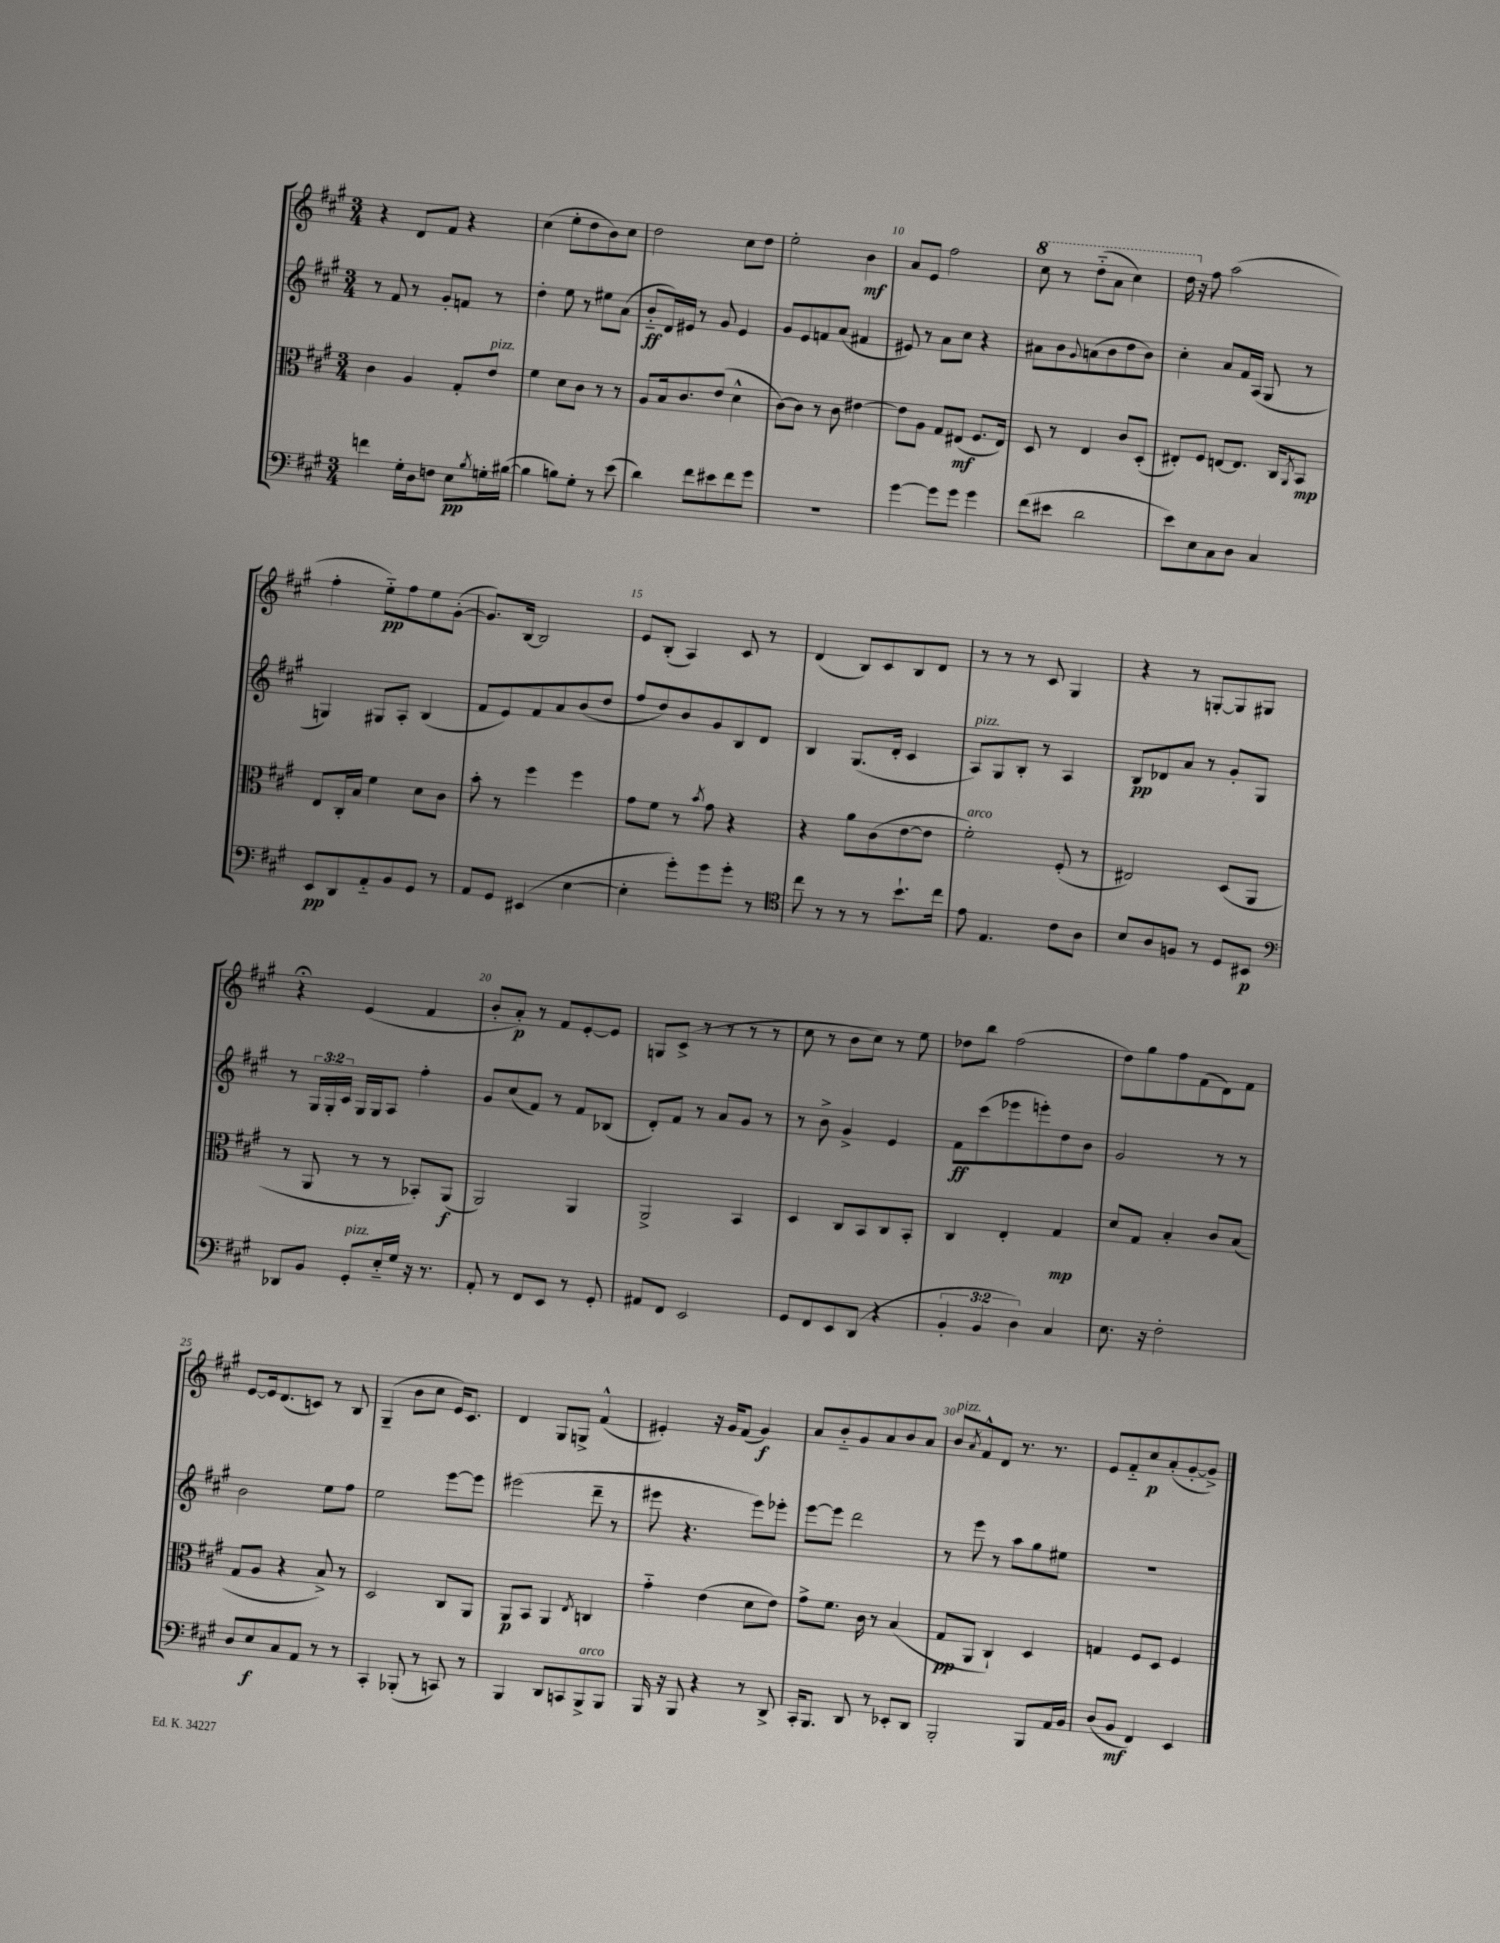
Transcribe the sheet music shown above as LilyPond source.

<<
\new StaffGroup <<
\new Staff = "s0" {
    \clef treble \key a \major \numericTimeSignature \time 3/4
    r4 d'8 fis'8 r4 |
    cis''4( e''8-. d''8 b'8) cis''8 |
    d''2 cis''8 d''8 |
    e''2-. b'4\mf |
    a'8 e'8 fis''2 |
    \ottava #1 cis'''8 r8 d'''8-_( a''8 cis'''4) |
    d'''16 \ottava #0 r16 fis''8 a''2( |
    fis''4-. e''8-_\pp) fis''8 e''8 gis'8~-.( |
    gis'8.) b16~ b2 |
    e'8 b8-.( a4) cis'8 r8 |
    d'4( b8) cis'8 b8 d'8 |
    r8 r8 r8 cis'8 gis4 |
    r4 r8 g8~-. g8 gis8 |
    r4\fermata e'4( fis'4 |
    b'8-. a'8-.\p) r8 fis'8 e'8~-. e'8 |
    g8 cis'8->( r8 r8 r8 r8 |
    cis''8 r8 b'8 cis''8) r8 e''8 |
    des''8 b''8 fis''2( |
    d''8) gis''8 fis''8 fis'8( d'8) fis'8 |
    e'8~ e'16 d'8.( c'8) r8 b8 |
    gis4--( b'8 cis''8 e'16) cis'8. |
    d'4 gis8 g8-> fis'4-^( |
    eis'4-.) r16 gis'16 fis'8( gis'4\f) |
    a'8 b'8-_ gis'8 a'8 b'8 a'8 |
    b'8^\markup { \italic "pizz." } \acciaccatura { a'8 } fis'8-^ d'8 r8. r8. |
    e'8 fis'8-_ cis''8\p a'8-.( gis'8~-. gis'8->) \bar "|." |
}
\new Staff = "s1" {
    \clef treble \key a \major \numericTimeSignature \time 3/4 \override Staff.TupletNumber.text = #tuplet-number::calc-fraction-text
    r8 fis'8 r8 gis'8-. f'8 r8 |
    d''4-. e''8 r8 eis''8 a'8( |
    b'8-_\ff d'16) eis'16 r8 gis'8 eis'4 |
    gis'8 e'8 f'8 a'8( fis'4 |
    eis'8) r8 a'8 cis''8 r4 |
    ais'8 b'8 \appoggiatura { gis'8 } a'8( b'8 d''8 b'8) |
    cis''4-. a'8 fis'16 a16( gis8 r8 |
    g4) gis8 a8-. b4( |
    fis'8 e'8) fis'8 a'8 b'8( d''8 |
    fis''8 d''8) b'8 gis'8 b8 d'8 |
    b4 gis8.( d'16-. cis'4 |
    a8^\markup { \italic "pizz." }) gis8 b8-. r8 a4 |
    b8\pp des'8 a'8 r8 gis'8-. gis8 |
    r8 \tuplet 3/2 { gis16 gis16-. cis'16 } gis16 gis16 a8 fis''4-. |
    gis'8 cis''8( fis'8) r8 fis'8 bes8( |
    d'8-.) fis'8 r8 a'8 gis'8 r8 |
    r8 b'8-> gis'4-> e'4 |
    fis'8\ff cis'''8( ees'''8 e'''8-.) d''8 b'8 |
    gis'2 r8 r8 |
    b'2 e''8 fis''8 |
    e''2 e'''8~ e'''8 |
    eis'''2( d'''8-- r8 |
    eis'''8 r4. eis'''8) ees'''8-. |
    e'''8~ e'''8 d'''2 |
    r8 e'''8 r8 a''8 gis''8 eis''8 |
    R2. \bar "|." |
}
\new Staff = "s2" {
    \clef alto \key a \major \numericTimeSignature \time 3/4
    cis'4 a4 gis8-. e'8^\markup { \italic "pizz." } |
    fis'4 d'8 cis'8 r8 r8 |
    a8 b16 cis'8. e'8( d'4-^ |
    cis'8~) cis'8 r8 cis'8 eis'4~ |
    eis'8 a8 gis8 eis8\mf( fis8. eis16) |
    d8 r8 e4 cis'8 d8-.( |
    eis8-.) fis8 e8~ e8. cis16 \acciaccatura { a,8 } b,8\mp |
    e8 cis16-. b16 fis'4 d'8 cis'8 |
    b'8-. r8 fis''4 fis''4 |
    gis'8 fis'8 r8 \acciaccatura { b'8 } gis'8 r4 |
    r4 a'8 cis'8( e'8~ e'8 |
    fis'2-.^\markup { \italic "arco" }) fis8-.( r8 |
    eis2) d8( a,8 |
    r8 a,8 r8 r8 bes,8-.) a,8\f( |
    a,2) a,4 |
    a,2-> b,4 |
    d4 cis8 b,8 cis8 b,8-. |
    cis4 e4-. gis4\mp |
    d'8 gis8 b4-. cis'8 b8( |
    gis8 a8 r4 b8->) r8 |
    d2 cis8 a,8 |
    a,8\p b,8 a,4 \acciaccatura { e8 } c4 |
    gis'4-_ e'4( d'8 e'8) |
    gis'8-> fis'8. cis'16 r8 b4( |
    gis8\pp a,8 cis4-!) d4 |
    g4 fis8 d8 fis4 \bar "|." |
}
\new Staff = "s3" {
    \clef bass \key a \major \numericTimeSignature \time 3/4 \override Staff.TupletNumber.text = #tuplet-number::calc-fraction-text
    f'4 gis16-. d16 f8 e8\pp \acciaccatura { b8 } g16-. bis16~( |
    bis4 b8) gis8-. r8 e'8( |
    d'4) fis'8 eis'8 fis'8 gis'8 |
    R2. |
    gis'4~ gis'8 gis'8 gis'4 |
    fis'8( eis'8 d'2 |
    e'8) e8 cis8 d8 cis4 |
    e,8\pp d,8 a,8-_ b,8 gis,8 r8 |
    a,8 gis,8 eis,4( e4~ |
    e4-. gis'8-.) gis'8 gis'8-. r8 |
    \clef tenor cis''8 r8 r8 r8 b'8.-! cis''16 |
    e'8 e4. cis'8 a8 |
    b8 a8 f8 r8 d8 bis,8\p |
    \clef bass des,8 b,8 gis,8-.^\markup { \italic "pizz." } e16-_ gis16 r16 r8. |
    a,8-. r8 fis,8 e,8 r8 gis,8-. |
    ais,8 fis,8 e,2 |
    gis,8 fis,8 e,8 d,8( r4 |
    \tuplet 3/2 { b,4-. b,4 d4) } cis4 |
    e8. r16 fis2-. |
    d8 e8\f cis8 a,8 r8 r8 |
    cis,4-. bes,,8-.( r8 c,8) r8 |
    b,,4 d,8 c,8 b,,8->^\markup { \italic "arco" } b,,8 |
    b,,16 r16 b,,8 r4 r8 d,8-> |
    cis,16-. b,,8. d,8 r8 ees,8-. d,8 |
    b,,2-. b,,8 a,16 b,16 |
    d8( b,8\mf fis,4) e,4 \bar "|." |
}
>>
>>
\layout { \context { \Score currentBarNumber = #6 \override BarNumber.break-visibility = ##(#f #t #t) barNumberVisibility = #(every-nth-bar-number-visible 5) } }
